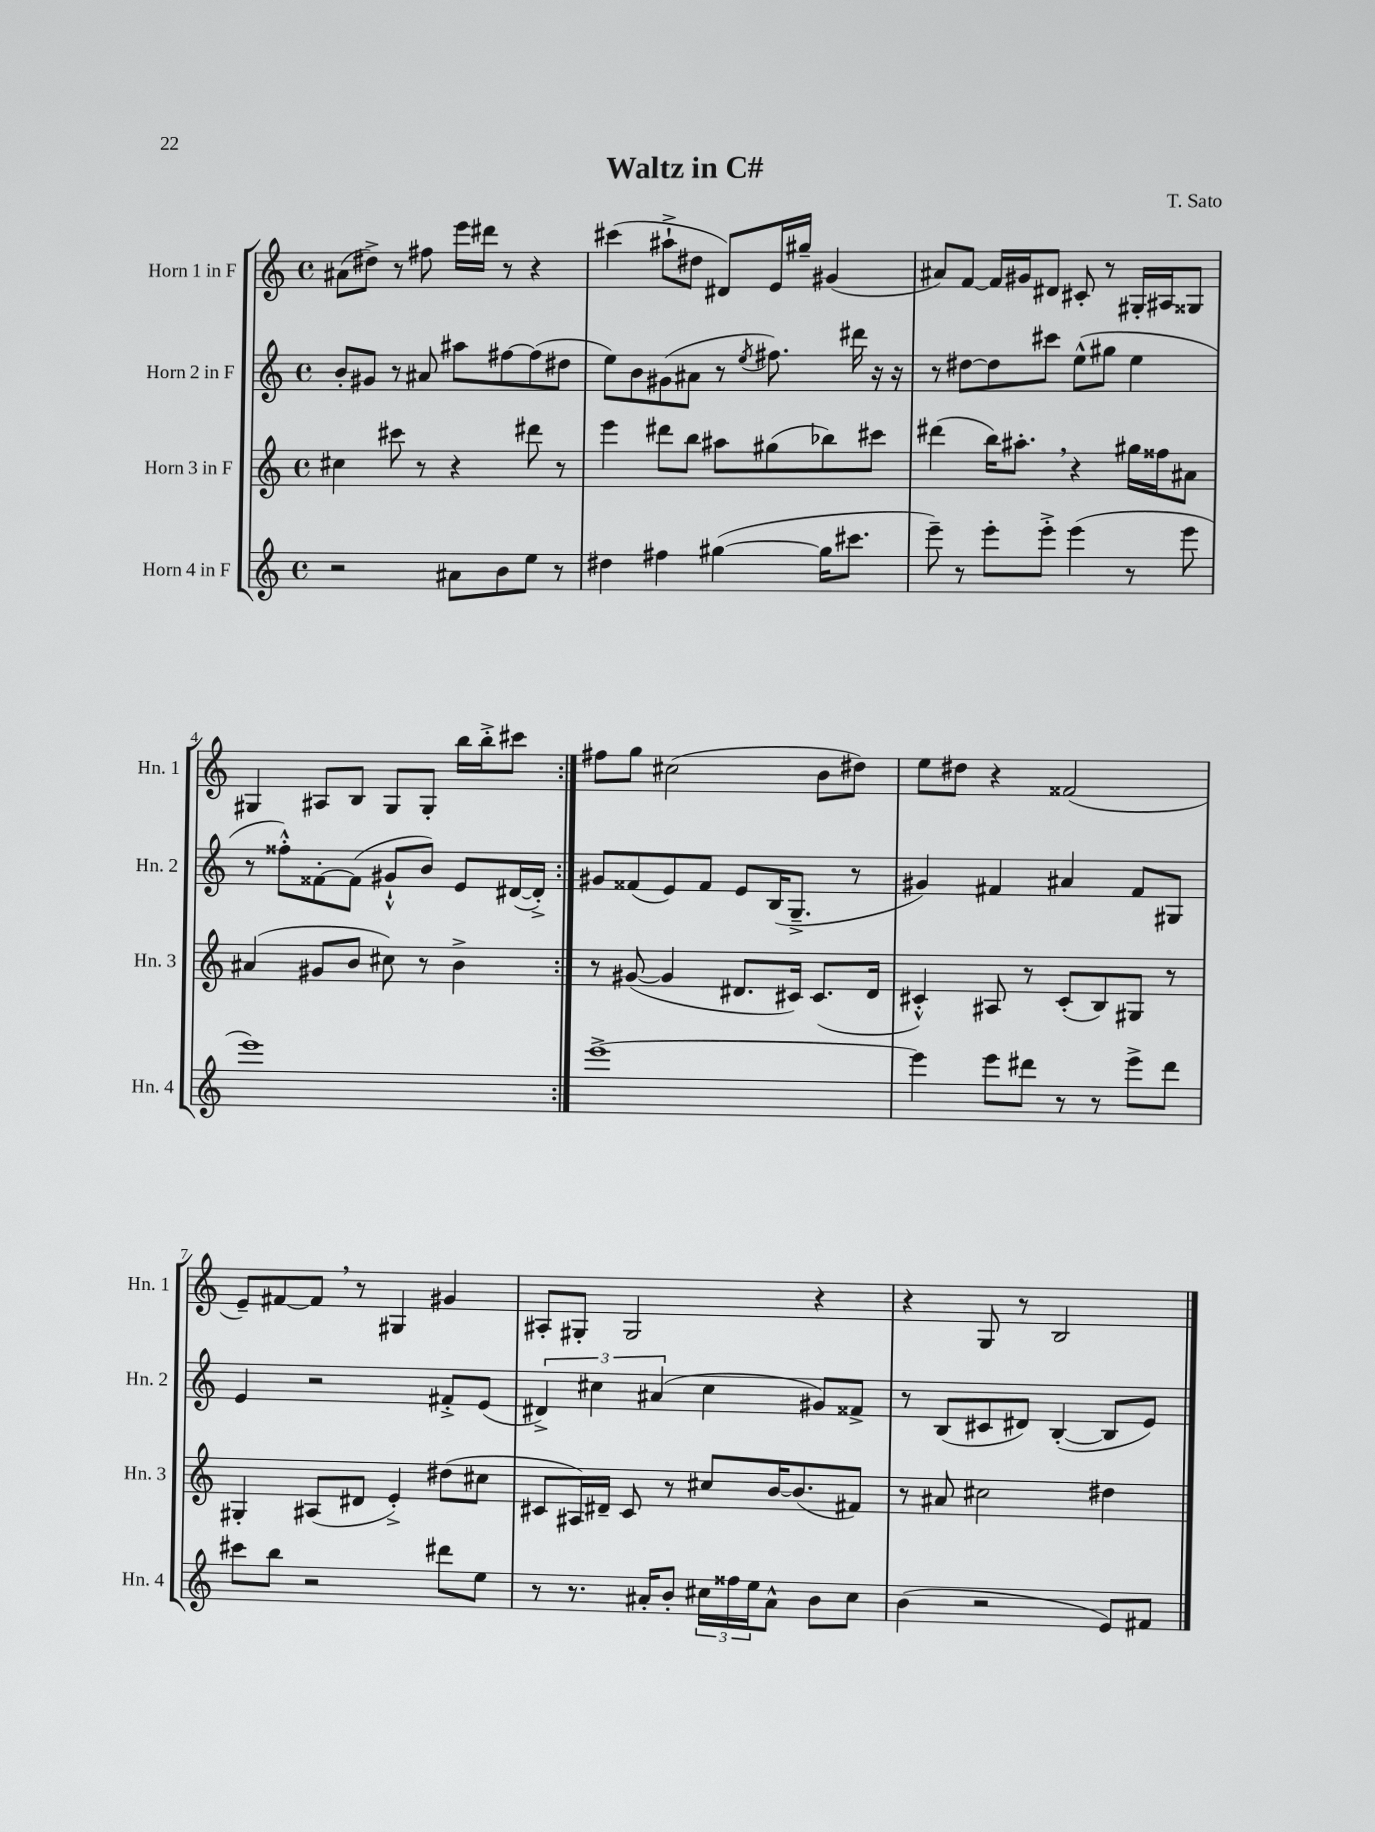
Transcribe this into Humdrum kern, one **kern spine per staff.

**kern	**kern	**kern	**kern
*staff4	*staff3	*staff2	*staff1
*clefG2	*clefG2	*clefG2	*clefG2
*k[]	*k[]	*k[]	*k[]
*M4/4	*M4/4	*M4/4	*M4/4
*met(c)	*met(c)	*met(c)	*met(c)
2r	4cc#	8b'	(8a#
.	.	8g#	8dd#^)
.	8ccc#	8r	8r
.	8r	8a#	8ff#
8a#	4r	8aa#	16eee
.	.	.	16ddd#
8b	.	[8ff#	8r
8ee	8ddd#	(8ff#]	4r
8r	8r	8dd#	.
=	=	=	=
4dd#	4eee	8ee)	(4ccc#
.	.	8b	.
4ff#	8ddd#	(8g#	8aa#`^
.	8bb	8a#	8dd#
([4gg#	8aa#	8r	8d#)
.	.	8qee	.
.	(8gg#	8.ff#)	16e
.	.	.	16gg#~
16gg#]	8bb-)	.	(4g#
8.ccc#	.	16ddd#	.
.	8ccc#	16r	.
.	.	16r	.
=	=	=	=
8eee~)	(4ddd#	8r	8a#)
8r	.	[8dd#	[8f
8eee'	16bb)	8dd#]	16f]
.	8.aa#'	.	16g#
8eee'^	.	8ccc#	8d#
(4eee	4r	(8ee^^	8c#'
.	.	8gg#	8r
8r	16gg#	4ee	16G#'
.	16ff##	.	16A#
8eee	8a#	.	8G##
=	=	=	=
1eee)	(4a#	8r	4G#
.	.	8ff##'^^)	.
.	8g#	[8f##'	8A#
.	8b	(8f##]	8B
.	8cc#)	8g#`^^	8G#
.	8r	8b)	8G#'
.	4b^	8e	16bb
.	.	.	16bb'^
.	.	([16d#	8ccc#
.	.	16d#'^])	.
=:|!	=:|!	=:|!	=:|!
[1eee^	8r	8g#	8ff#
.	([8g#	(8f##	8gg
.	4g#]	8e)	(2cc#
.	.	8f##	.
.	8.d#	8e	.
.	.	(16B	.
.	16c#)	8.G~^	.
.	(8.c#	.	8b
.	.	8r	8dd#)
.	16d#	.	.
=	=	=	=
4eee]	4c#'^^)	4g#)	8ee
.	.	.	8dd#
8eee	8A#	4f#	4r
8ddd#	8r	.	.
8r	(8c#'	4a#	(2f##
8r	8B)	.	.
8eee^	8G#	8f#	.
8ddd#	8r	8G#	.
=	=	=	=
8ccc#	4G#'	4e	8e~)
8bb	.	.	[8f#
2r	(8A#	2r	8f#]
.	8d#	.	8r
.	4e'^)	.	4G#
8ddd#	(8dd#	8f#'^	4g#
8ee	8cc#	(8e	.
=	=	=	=
8r	8c#	6d#^)	8A#'
8.r	16A#)	.	8G#'
.	.	6cc#	.
.	16d#~	.	.
.	8c#	.	2G#
16a#'	.	.	.
.	.	(6a#	.
8b'	8r	.	.
24cc#	8cc#	4cc#	.
24ff##	.	.	.
24ee	.	.	.
8a#^^	[16b	.	.
.	(8.b]	.	.
8b	.	8g#)	4r
8cc#	8f#)	8f##^	.
=	=	=	=
(4b	8r	8r	4r
.	8a#	(8B	.
2r	2cc#	8c#	8G
.	.	8d#)	8r
.	.	([4B'	2B
8e)	4dd#	8B]	.
8f#	.	8e)	.
==	==	==	==
*-	*-	*-	*-
